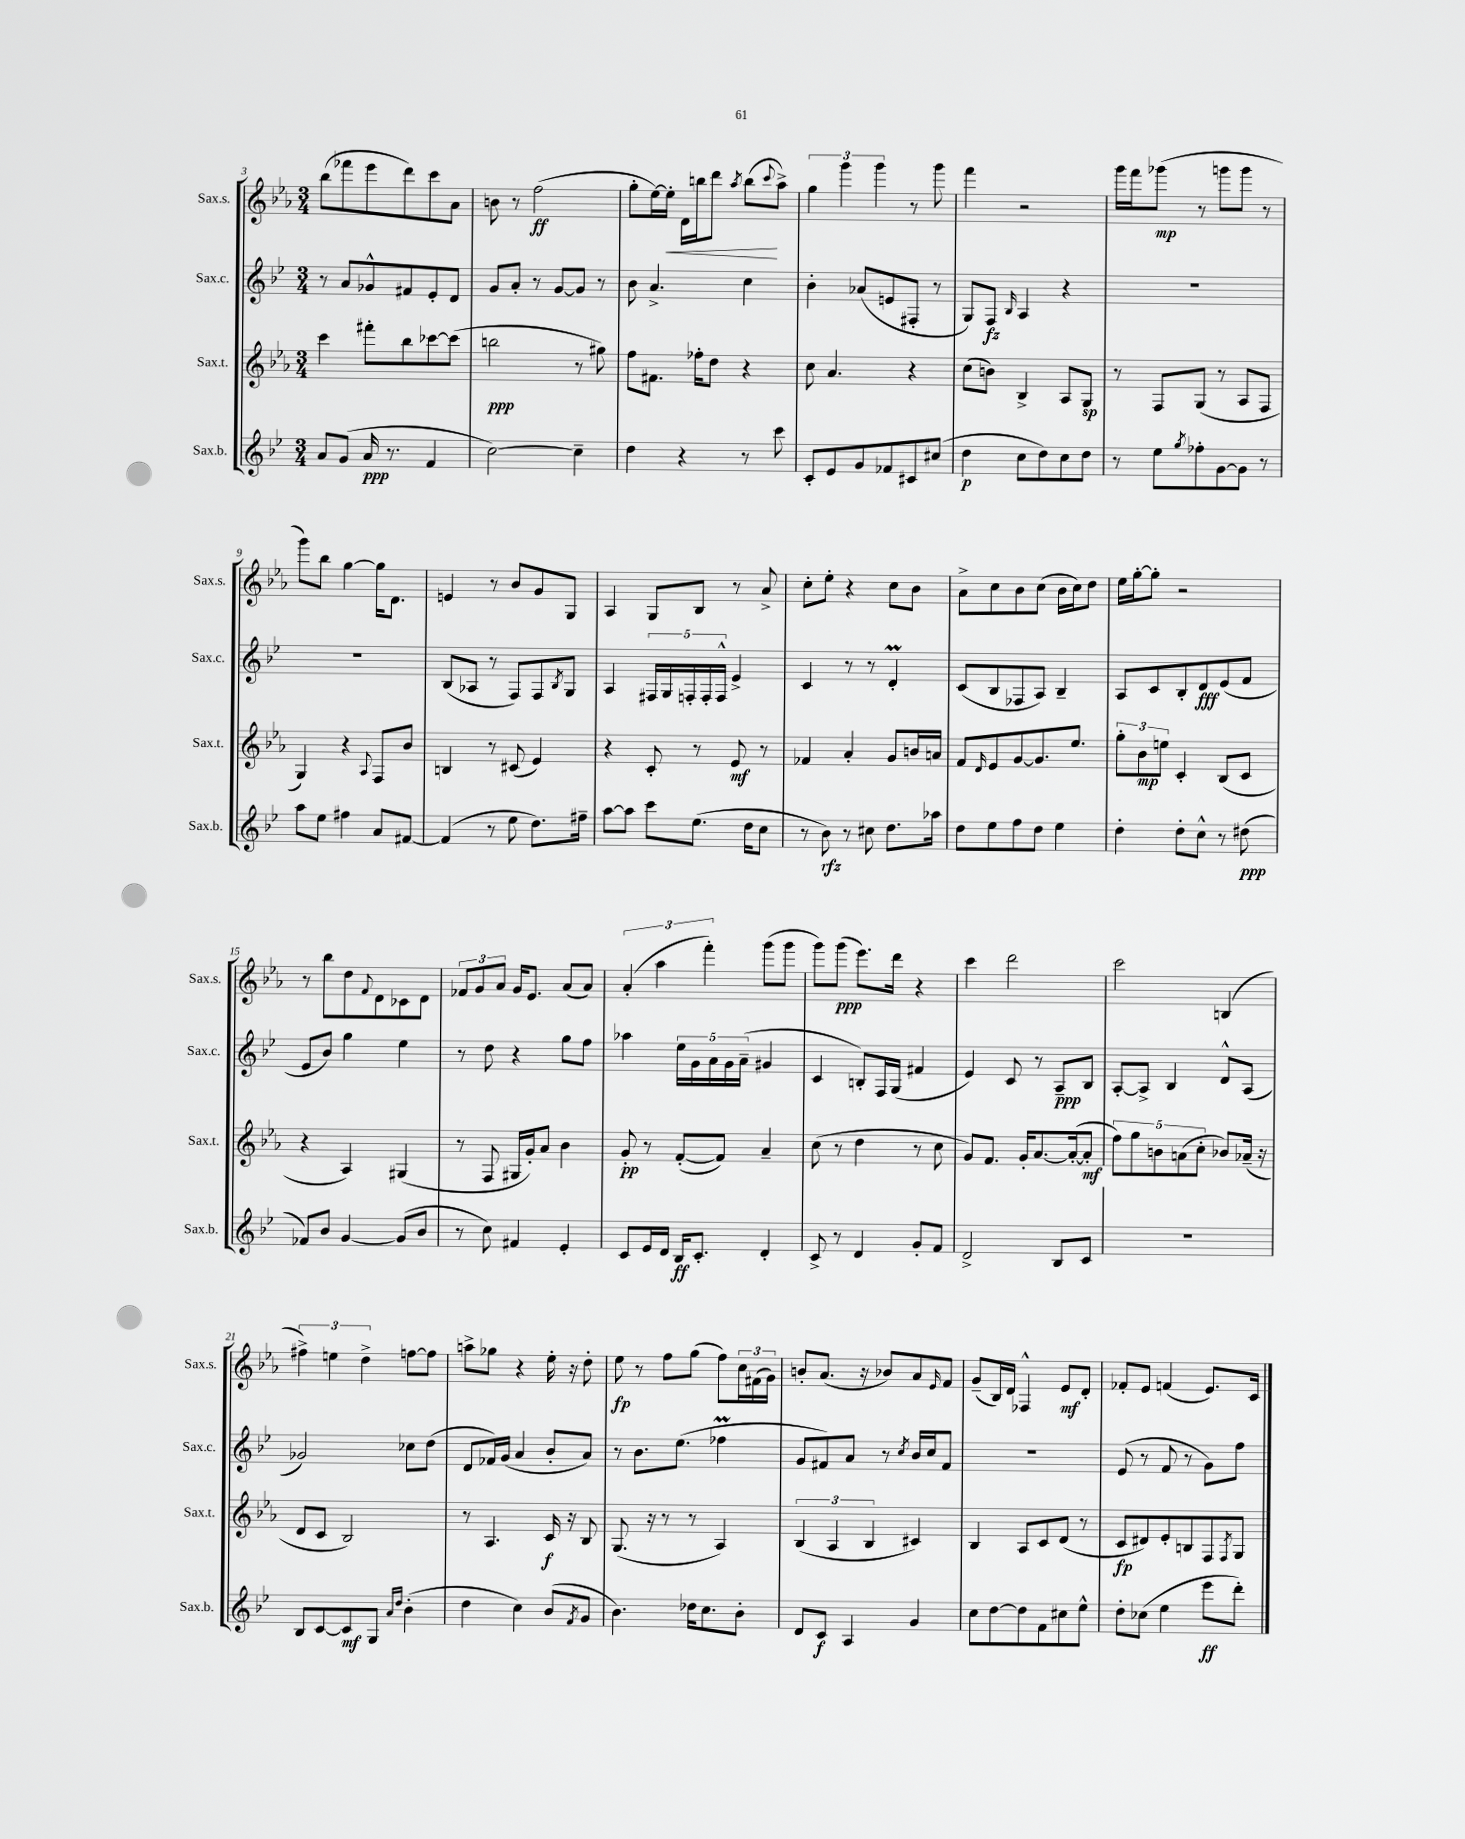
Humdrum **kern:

**kern	**kern	**kern	**kern
*staff4	*staff3	*staff2	*staff1
*clefG2	*clefG2	*clefG2	*clefG2
*k[b-e-]	*k[b-e-a-]	*k[b-e-]	*k[b-e-a-]
*M3/4	*M3/4	*M3/4	*M3/4
8a	4ccc	8r	(8bb-
(8g	.	8a	8fff-
16a	8fff#'	8g-^^	8eee-
8.r	.	.	.
.	8bb-	8f#	8ddd)
4f	[8ccc-	8e-'	8ccc
.	(8ccc-]	8d	8a-
=	=	=	=
[2cc)	2bb	8g	8b
.	.	8a'	8r
.	.	8r	(2ff
.	.	[8g	.
4cc~]	8r	8g]	.
.	8gg#)	8r	.
=	=	=	=
4dd	8ff	8b-	8gg'
.	8.f#	4.a^	[16ee-)
.	.	.	16ee-']
4r	.	.	16d
.	16ff-'	.	16bb
.	8dd	.	8ddd
.	.	.	8qaa-
8r	4r	4cc	(8bb
.	.	.	8qqccc
8ccc	.	.	8aa-^)
=	=	=	=
8c'	8cc	4b-'	6gg
8e-	4.a-	.	.
.	.	.	6ggg
8g	.	(8a-	.
.	.	.	6ggg
8f-	.	8e	.
8c#	4r	8F#'	8r
(8cc#	.	8r	8ggg
=	=	=	=
4dd	(8cc	8G)	4fff
.	8b)	8F	.
.	.	16qqB-	.
8cc	4B-^	4A	2r
8dd)	.	.	.
8cc	8A-	4r	.
8dd	8G	.	.
=	=	=	=
8r	8r	2.r	16ggg
.	.	.	16fff
8ee-	8F	.	(8ggg-
8qgg	.	.	.
8ff-'	(8G	.	8r
[8g	8r	.	8ggg
8g]	8A-	.	8ggg
8r	8F	.	8r
=	=	=	=
8aa	4G)	2.r	8ggg)
8ee-	.	.	8bb-
4ff#	4r	.	[4gg
.	8qqA-	.	.
8a	8F	.	16gg]
.	.	.	8.d
[8f#	8b-	.	.
=	=	=	=
(4f#]	4B	(8B-	4e
.	.	8A-	.
8r	8r	8r	8r
8ee-	(8c#	8F)	8b-
8.dd)	4e-)	8F	8g
.	.	8qB-	.
.	.	8G	8G
16ff#~	.	.	.
=	=	=	=
[8aa	4r	4A	4A-
8aa]	.	.	.
8ccc	8c'	20F#	8G
.	.	20G	.
.	.	20F'	.
(8.ee-	8r	.	8B-
.	.	20F'	.
.	.	20F^^	.
.	8e-	4e-^	8r
16dd	.	.	.
8cc	8r	.	8a-^
=	=	=	=
8r	4f-	4c	8cc'
8b-)	.	.	8ee-'
8r	4a-'	8r	4r
8cc#	.	8r	.
8.dd	8g	4d'	8cc
.	16b	.	8b-
16aa-	16a	.	.
=	=	=	=
8dd	8f	(8c	8a-^
.	16qqd	.	.
8ee-	8e-	8B-	8cc
8ff	[8g	8F-	8b-
8dd	8.g]	8A)	(8cc
4ee-	.	4B-~	16b-
.	8.ee-	.	16cc)
.	.	.	8dd
=	=	=	=
4dd'	12gg'	8A	16ee-
.	.	.	[16gg'
.	12b-	.	.
.	.	8c	8gg']
.	12ee	.	.
8dd'	4c'	8B-'	2r
8cc^^	.	8d	.
8r	(8B-	(8e-	.
(8dd#	8c	8f	.
=	=	=	=
8f-)	4r	8e-	8r
8b-	.	8b-)	8bb-
[4g	4A-)	4gg	8dd
.	.	.	8qqf
.	.	.	8d
(8g]	(4G#	4ee-	8c-
8b-	.	.	8d
=	=	=	=
8r	8r	8r	12f-
.	.	.	12g
8cc)	8F	8dd	.
.	.	.	12a-
4f#	16G#	4r	16g
.	16g')	.	8.e-
.	8a-	.	.
4e-'	4b-	8gg	(8a-
.	.	8ff	8a-)
=	=	=	=
8c	8g'	4aa-	(6a-'
16e-	8r	.	.
.	.	.	6aa-
16d	.	.	.
16B-	([8f'	20ee-	.
.	.	20g	.
8.c'	.	.	.
.	.	.	6fff')
.	.	20a	.
.	8f])	.	.
.	.	20g	.
.	.	(20a~	.
4d'	4a-~	4g#	(8ggg
.	.	.	8ggg
=	=	=	=
8c^	(8cc	4c	8ggg)
8r	8r	.	(8ggg
4d	4dd	8B')	8.eee-)
.	.	16F	.
.	.	(16G	16ddd
8g'	8r	4f#	4r
8f	8cc	.	.
=	=	=	=
2d^	8g)	4e-)	4ccc
.	8.f	.	.
.	.	8c	2ddd
.	16g'	.	.
.	[8.a-	8r	.
8B-	.	8A~	.
.	(16a-'_	.	.
8c	8a-']	8B-	.
=	=	=	=
2.r	10ff)	[8A'	2ccc
.	10gg	.	.
.	.	8A^]	.
.	10b	.	.
.	.	4B-	.
.	(10a	.	.
.	10cc'	.	.
.	8b-)	8d^^	(4B
.	(16a-~	(8A	.
.	16r	.	.
=	=	=	=
8B-	8d	2g-)	6ff#^)
[8c	8c	.	.
.	.	.	6ee
8c]	2B-)	.	.
.	.	.	6dd^
8G	.	.	.
16qqa	.	.	.
16qqdd	.	.	.
(4b-'	.	8cc-	[8ff
.	.	(8dd	8ff]
=	=	=	=
4dd	8r	8d	8aa^
.	4.A-	16f-)	8gg-
.	.	(16g	.
4cc)	.	4a	4r
(8b-	16c	8b-'	16ee-'
.	16r	.	16r
8qf	.	.	.
8g	8B-	8a)	8dd'
=	=	=	=
4.b-)	(8.G	8r	8ee-
.	.	8.b-	8r
.	16r	.	.
.	8r	.	8ff
.	.	(8.ee-	.
16dd-	8r	.	(8gg
8.cc	.	.	.
.	4A-)	4ff-	8ff)
8b-'	.	.	24cc
.	.	.	(24f#
.	.	.	24g)
=	=	=	=
8d	(6B-	8g	8b'
8c	.	8f#)	(8.a-
.	6A-	.	.
4A	.	8a	.
.	.	.	16r
.	6B-	.	.
.	.	8r	8b-)
.	.	8qcc	.
4g	4c#)	16b-	8a-
.	.	16cc	.
.	.	.	16qqe-
.	.	8f#	8f
=	=	=	=
8cc	4B-	2.r	(8g~
[8dd	.	.	16B-)
.	.	.	16d
8dd]	8A-	.	4F-^^
8f	8c	.	.
8cc#	(8d	.	8e-
8ee-^^	8r	.	8d'
=	=	=	=
8dd'	8c	(8e-	8f-'
(8cc-	8d#)	8r	8e-
4ee-	8e-'	8f	(4f
.	8B	8r	.
8eee-	8F	8g)	8.e-)
.	8qF	.	.
8ddd')	8G	8ff	.
.	.	.	16c
==	==	==	==
*-	*-	*-	*-
